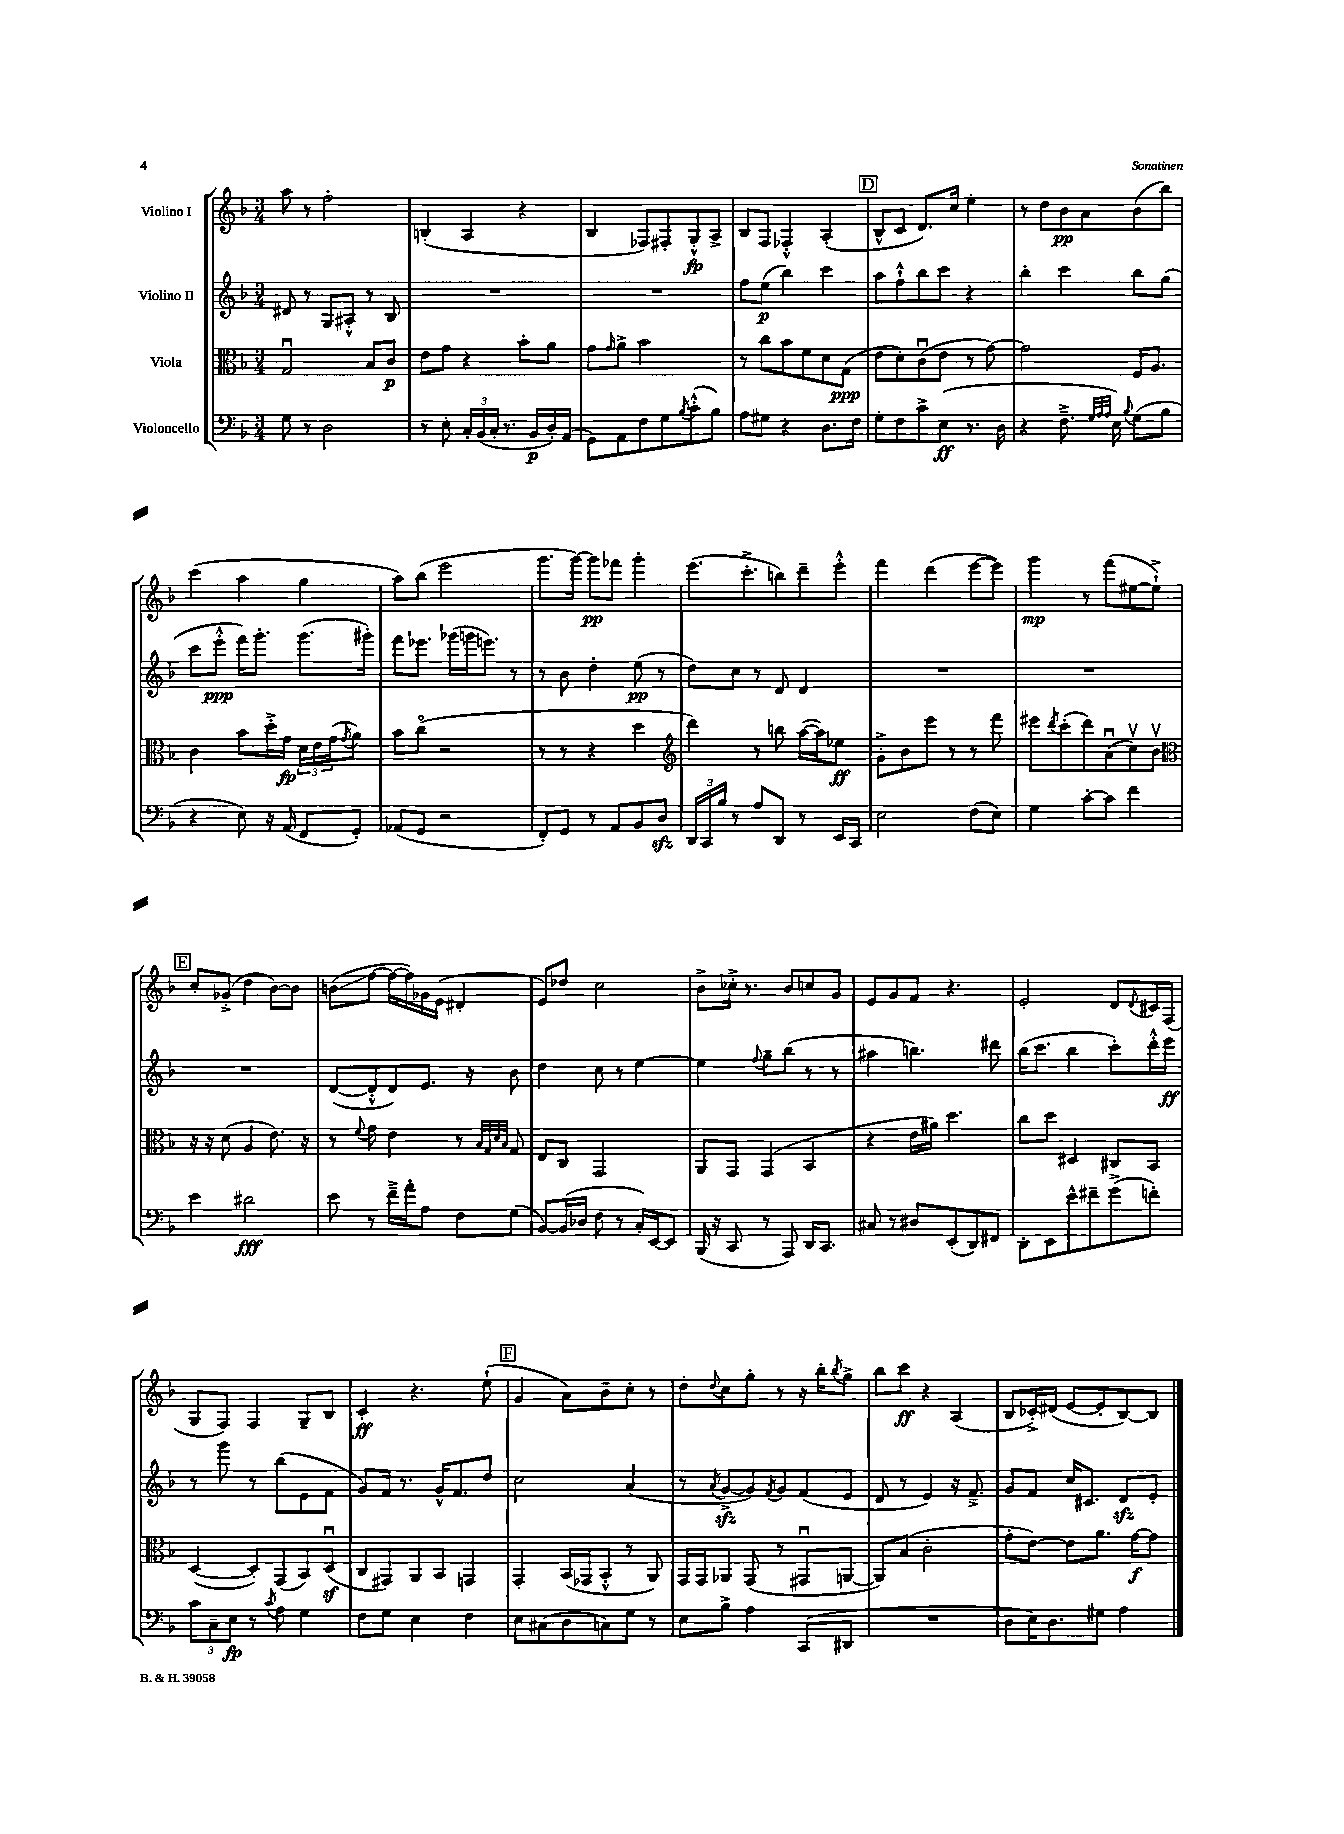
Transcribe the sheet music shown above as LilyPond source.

<<
\new StaffGroup <<
\new Staff = "s0" \with { instrumentName = "Violino I" } {
    \clef treble \key f \major \numericTimeSignature \time 3/4
    a''8 r8 f''2-. |
    b4-.( a4 r4 |
    bes4 fes8) fis8-. g8-.-^\fp a8-> |
    bes8 f8 fes4-.-^ a4-.( |
    \mark \markup { \box "D" } bes8-^ c'8 d'8.) c''16 e''4-. |
    r8 d''8 bes'8\pp a'8 bes'8( bes''8) |
    c'''4( a''4 g''4 |
    a''8) bes''8( e'''2 |
    g'''8. g'''16~) g'''8\pp fes'''8 g'''4-. |
    e'''8.( c'''8.-.-> b''8) d'''8-- e'''8-.-^ |
    f'''4 d'''4( e'''8~ e'''8) |
    g'''4\mp r8 f'''8( eis''8~ eis''8-!->) |
    \mark \markup { \box "E" } c''8-. ges'8-.->( d''4 bes'8~) bes'8 |
    b'8\glissando( f''8~ f''16~ f''16) ges'16 e'16( dis'4-. |
    e'8) des''8 c''2 |
    bes'8-> ces''16-.-> r8. bes'8 c''8 g'8 |
    e'8 g'8 f'8 r4. |
    e'2-. d'8 \appoggiatura { d'8 } cis'16 f16( |
    g8 f8) f4 g8-- bes8 |
    c'4-.\ff r4. e''8-!( |
    \mark \markup { \box "F" } g'4 a'8) bes'8-- c''8-. r8 |
    d''8-. \appoggiatura { d''8 } c''8 g''8-. r8 r16 bes''16-. \acciaccatura { bes''8 } g''8-> |
    bes''8 c'''8\ff r4 a4( |
    bes8 ces'16-.->) dis'16( e'8~ e'8-. bes8~) bes8 \bar "|." |
}
\new Staff = "s1" \with { instrumentName = "Violino II" } {
    \clef treble \key f \major \numericTimeSignature \time 3/4
    dis'8 r8 g8 ais8-.-^ r8 bes8 |
    R2. |
    R2. |
    f''8 e''8\p( bes''4) c'''4 |
    \mark \markup { \box "D" } a''8 f''8-!-^ bes''8 c'''8 r4 |
    bes''4-. c'''4 bes''8 g''8( |
    c'''8 e'''8-.-^\ppp f'''16) g'''8.-. g'''8.( gis'''16-.) |
    f'''8 ees'''8. ges'''16( g'''16 e'''8.) r8 |
    r8 bes'8 d''4-. e''8\pp( r8 |
    d''8) c''8 r8 d'8 d'4 |
    R2. |
    R2. |
    \mark \markup { \box "E" } R2. |
    d'8~( d'8-.-^ d'8) e'8. r16 bes'8 |
    d''4 c''8 r8 e''4~ |
    e''4 \appoggiatura { f''8 } g''8-- bes''8( r8 r8 |
    ais''4 b''4.) dis'''8 |
    bes''16( c'''8. bes''4 c'''8-.) d'''16-.-^ e'''16\ff |
    r8 g'''8 r8 bes''8( e'8 f'8 |
    g'8) f'16 r8. g'16-^ f'8. d''8 |
    \mark \markup { \box "F" } c''2 a'4( |
    r8 \acciaccatura { a'8 } g'8~->\sfz g'8) \acciaccatura { f'8 } g'8 f'8( e'8 |
    d'8 r8 e'4) r16 f'8.---> |
    g'8 f'8 c''16 cis'8. d'8\sfz e'8-. \bar "|." |
}
\new Staff = "s2" \with { instrumentName = "Viola" } {
    \clef alto \key f \major \numericTimeSignature \time 3/4
    g2\downbow bes8 c'8\p |
    e'8 g'8 r4 bes'8-. a'8 |
    g'8 \grace { g'16 } a'8-> bes'2 |
    r8 c''8 bes'8 f'8 d'8 g8\ppp( |
    \mark \markup { \box "D" } e'8 d'8-.) c'8\downbow( e'8 r8 g'8~) |
    g'2 f16 a8. |
    c'4 bes'8 d''16-.-> g'16\fp \tuplet 3/2 { d'16 e'16 g'16( } \acciaccatura { g'8 } a'8) |
    bes'8 c''8\flageolet( r2 |
    r8 r8 r4 d''4 |
    \clef treble d'''4) r8 b''8 a''16~( a''16) ees''8\ff |
    g'8-.-> bes'8 e'''8 r8 r8 f'''8 |
    eis'''8 \acciaccatura { d'''8 } c'''8-.( d'''8) a'8\downbow( c''8\upbow) bes'8\upbow |
    \mark \markup { \box "E" } \clef alto r16 r16 d'8( a4 e'8.) r16 |
    r8 \appoggiatura { f'8 } g'8 e'4 r8 \grace { bes32 g32 d'32 bes32 } g8 |
    e8 c8 g,2 |
    a,8 g,8 g,4( bes,4 |
    r4 e'16 ais'16) d''4. |
    c''8 d''8 dis4 cis8 bes,8 |
    d4~( d8-.) g,8( bes,8) d8\downbow\sf( |
    c8 gis,8) a,8 bes,8 g,4 |
    \mark \markup { \box "F" } g,4-. bes,16( ges,16 bes,8-.-^ r8 a,8) |
    g,16 g,16 aes,8 g,8( r8 gis,8\downbow a,8~ |
    a,8) bes8( c'2-. |
    g'8-. e'8~) e'8 a'8. g'16~\f g'8 \bar "|." |
}
\new Staff = "s3" \with { instrumentName = "Violoncello" } {
    \clef bass \key f \major \numericTimeSignature \time 3/4
    g8 r8 d2 |
    r8 e8-. \tuplet 3/2 { c16-. bes,16( c16-. } r8. bes,16\p d16-.) a,16( |
    g,8) a,8 f8 g8 \acciaccatura { bes8 } c'8-.-^( bes8) |
    a8 gis8 r4 d8. f16 |
    \mark \markup { \box "D" } g8-. f8 c'8-> e8\ff( r8. d16 |
    r4 f8.---> \grace { g32 a32 a32 } e16) \appoggiatura { bes8 } g8( bes8 |
    r4 e8) r16 a,16( f,8 g,8-.) |
    aes,8( g,8 r2 |
    f,8-.) g,8 r8 a,8 bes,8 d8\sfz |
    \tuplet 3/2 { d,16 c,16 bes16 } r8 a8 d,8 r8 e,16 c,16 |
    e2 f8( e8) |
    g4 c'8~-. c'8 f'4 |
    \mark \markup { \box "E" } e'4 dis'2\fff |
    e'8 r8 f'16---> a'16-. a8 f8 g8( |
    bes,8~) bes,16( des16 f8 r8 c16-.) e,16~ e,8 |
    bes,,16( r16 c,8 r8 a,,8) d,16 c,8. |
    cis8 r8 dis8 e,8-.( d,8) fis,8 |
    d,8-. e,8 e'8-^ fis'8-- g'8->( f'8-.) |
    \tuplet 3/2 { c'8 c8-- e8\fp } r8 \acciaccatura { c'8 } a8 g4 |
    f8 g8 e4 f4 |
    \mark \markup { \box "F" } e8 cis8( d8 c8) g8 r8 |
    e8 bes8-> a4 c,8( dis,8 |
    R2. |
    d8 e16) d8. gis8 a4 \bar "|." |
}
>>
>>
\layout { \context { \Score \remove "Bar_number_engraver" } }
